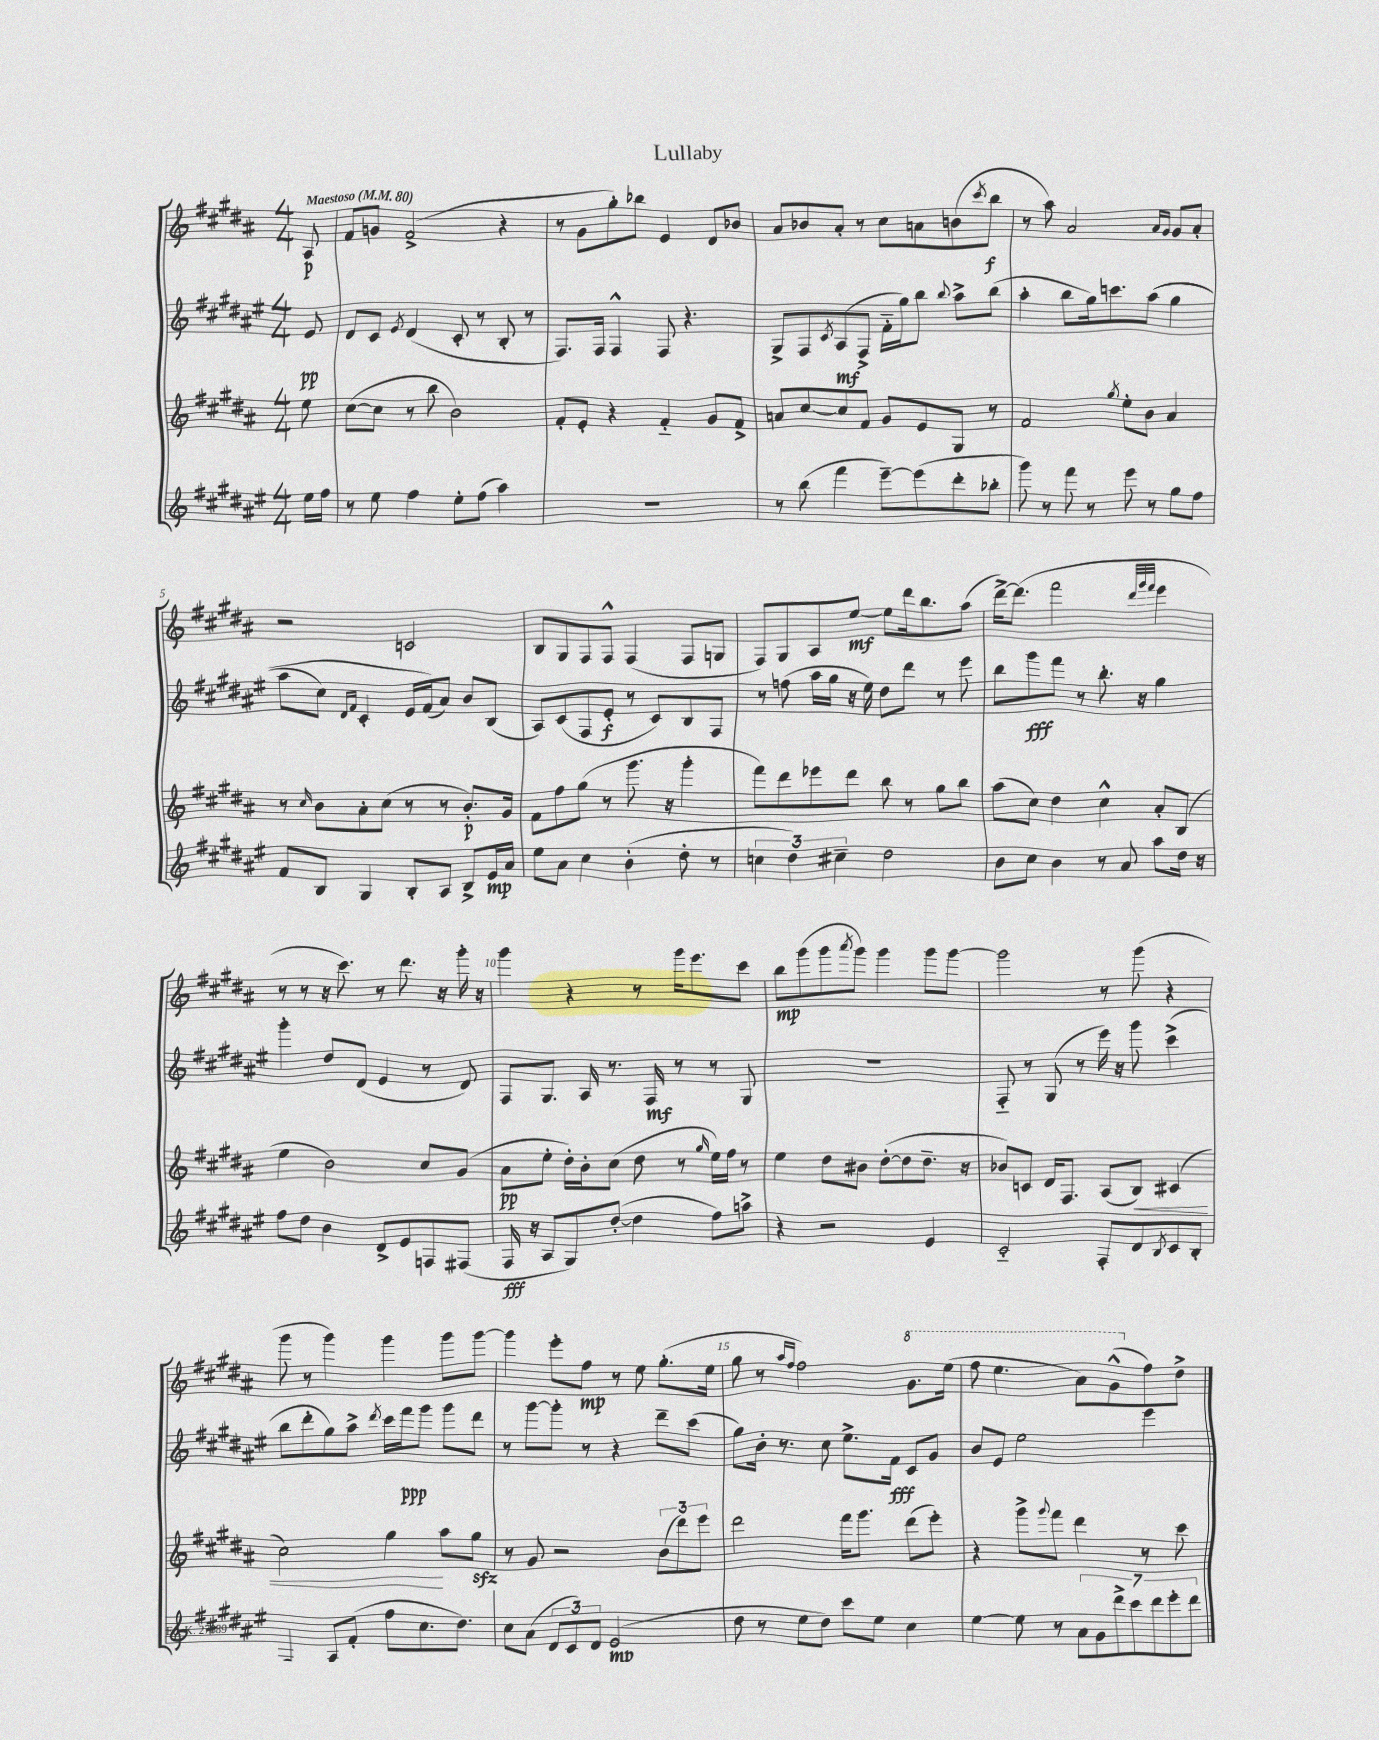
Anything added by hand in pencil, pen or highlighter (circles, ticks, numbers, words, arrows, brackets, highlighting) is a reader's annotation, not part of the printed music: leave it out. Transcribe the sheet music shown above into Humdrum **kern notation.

**kern	**dynam	**kern	**dynam	**kern	**dynam	**kern	**dynam
*part4	*part4	*part3	*part3	*part2	*part2	*part1	*part1
*staff4	*staff4	*staff3	*staff3	*staff2	*staff2	*staff1	*staff1
*clefG2	*	*clefG2	*	*clefG2	*	*clefG2	*
*k[f#c#g#d#a#e#]	*	*k[f#c#g#d#a#]	*	*k[f#c#g#d#a#e#]	*	*k[f#c#g#d#a#]	*
*M4/4	*	*M4/4	*	*M4/4	*	*M4/4	*
*MM80	*	*MM80	*	*MM80	*	*MM80	*
=	=	=	=	=	=	=	=
!	!	!	!	!	!	!LO:TX:a:B:t=Maestoso	!
16ee#\LL	.	8ee\	.	8e#/	pp	8A#/	p
16ff#\JJ	.	.	.	.	.	.	.
=1	=1	=1	=1	=1	=1	=1	=1
8r	.	([8cc#\L	.	8d#/L	.	8f#/L	.
8ee#\	.	8cc#\J]	.	8c#/J	.	8gn/J	.
.	.	.	.	8qe#/	.	.	.
4ff#\	.	8r	.	(4d#/	.	(2f#^/	.
.	.	8bb\	.	.	.	.	.
8ee#'\L	.	2b\)	.	8c#'/	.	.	.
(8ff#\J	.	.	.	8r	.	.	.
4aa#\)	.	.	.	8B'/	.	4r	.
.	.	.	.	8r	.	.	.
=2	=2	=2	=2	=2	=2	=2	=2
1r	.	8f#'/L	.	8.F#/L)	.	8r	.
.	.	8e'/J	.	.	.	8g#\L	.
.	.	.	.	16F#/Jk	.	.	.
.	.	4r	.	4F#^^/	.	8gg#'\)	.
.	.	.	.	.	.	8bb-X\J	.
.	.	4f#/	.	8F#/	.	4e/	.
.	.	.	.	4.r	.	.	.
.	.	8g#/L	.	.	.	8d#/L	.
.	.	8f#^/J	.	.	.	8b-X/J	.
=3	=3	=3	=3	=3	=3	=3	=3
8r	.	8an/L	.	8G#^/L	.	8a#/L	.
(8bb\	.	[8cc#/	.	8F#/	.	8b-X/	.
.	.	.	.	8qc#/	.	.	.
4fff#\	.	8cc#/]	.	(8A#/	mf	8a#'/J	.
.	.	8f#/J	.	8F#^/J	.	8r	.
[8eee#~\L)	.	8g#/L	.	16f#\LL	.	8cc#\L	.
.	.	.	.	16gg#\J)	.	.	.
(8eee#\]	.	8e/	.	8bb\J	.	8an\	.
.	.	.	.	8qqbb/	.	.	.
8ddd#'\	.	8G#/J	.	8aa#^\L	.	(8bn\	.
.	.	.	.	.	.	8qccc#/	.
8bb-X'\J	.	8r	.	(8bb\J	.	8bb\J	f
=4	=4	=4	=4	=4	=4	=4	=4
8ggg#\)	.	2f#/	.	4aa#'\	.	8r	.
8r	.	.	.	.	.	8aa#\)	.
8fff#\	.	.	.	8bb\L	.	2a#/	.
8r	.	.	.	16gg#\k)	.	.	.
.	.	.	.	8.cccn\	.	.	.
.	.	8qgg#/	.	.	.	.	.
8eee#\	.	8ee'\L	.	.	.	.	.
8r	.	8b\J	.	((8aa#\J	.	.	.
.	.	.	.	.	.	16qqa#/LL	.
.	.	.	.	.	.	16qqg#/JJ	.
8gg#\L	.	4a#/	.	4gg#\	.	8g#/L	.
8ff#\J	.	.	.	.	.	8a#'/J	.
!!LO:LB:g=z
=5	=5	=5	=5	=5	=5	=5	=5
8f#/L	.	8r	.	8aa#\L	.	2r	.
.	.	16qqcc#/	.	.	.	.	.
8B/J	.	8b\L	.	8cc#\J)	.	.	.
.	.	.	.	16qqd#/LL	.	.	.
.	.	.	.	16qqf#/JJ	.	.	.
4G#/	.	8a#'\	.	4c#'/	.	.	.
.	.	(8cc#\J	.	.	.	.	.
8B'/L	.	8r	.	16e#/LL	.	2cn/	.
.	.	.	.	(16f#/J)	.	.	.
8A#/J	.	8r	.	8a#/J)	.	.	.
8B^/L	.	8.b'/L)	p	8b/L	.	.	.
16e#/L	mp	.	.	(8B/J	.	.	.
16a#/JJ	.	16g#/Jk	.	.	.	.	.
=6	=6	=6	=6	=6	=6	=6	=6
8ee#\L	.	8f#\L	.	8A#/L)	.	8B/L	.
8a#\J	.	8ff#\	.	(8c#/	.	8G#/	.
4cc#\	.	(8gg#\J	.	8F#/	.	8F#/	.
.	.	8r	.	8e#'/J	f	8F#^^/J	.
(4b'\	.	8.ggg#\	.	8r	.	(4F#/	.
.	.	.	.	8c#/L)	.	.	.
.	.	16r	.	.	.	.	.
8dd#'\	.	4ggg#'\	.	8B/	.	8F#/L	.
8r	.	.	.	8F#/J	.	8Gn/J	.
=7	=7	=7	=7	=7	=7	=7	=7
6ccn\	.	8fff#\L)	.	8r	.	8F#/L)	.
.	.	8ddd#\	.	(8ffn\	.	8G#/	.
6dd#\)	.	.	.	.	.	.	.
.	.	8eee-X\	.	16aa#\LL	.	8A#/	.
.	.	.	.	16gg#\JJ	.	.	.
6cc#X~\	.	.	.	.	.	.	.
.	.	8ddd#\J	.	16r	.	[8ee/J	mf
.	.	.	.	16ee#\)	.	.	.
2dd#\	.	8bb\	.	8dd#\L	.	8ee\L]	.
.	.	8r	.	8ddd#\J	.	16ddd#\k	.
.	.	.	.	.	.	8.bb\	.
.	.	8gg#\L	.	8r	.	.	.
.	.	8bb\J	.	8eee#\	.	(8aa#\J	.
=8	=8	=8	=8	=8	=8	=8	=8
8b\L	.	(8aa#\L	.	8bb\L	.	[16ddd#^\KL)	.
.	.	.	.	.	.	(8.ddd#\J]	.
8cc#\J	.	8cc#\J)	.	8ggg#\	fff	.	.
4b\	.	4dd#\	.	8fff#\J	.	2fff#\	.
.	.	.	.	8r	.	.	.
8r	.	4cc#^^\	.	8.bb'\	.	.	.
8a#/	.	.	.	.	.	.	.
.	.	.	.	16r	.	.	.
.	.	.	.	.	.	32qqddd#/LLL	.
.	.	.	.	.	.	32qqggg#/	.
.	.	.	.	.	.	32qqfff#/JJJ	.
8aa#\L	.	8a#'/L	.	4gg#\	.	4eee\	.
16dd#\Jk	.	(8B/J	.	.	.	.	.
16r	.	.	.	.	.	.	.
!!LO:LB:g=z
=9	=9	=9	=9	=9	=9	=9	=9
8ff#\L	.	4ee\	.	4ggg#'\	.	8r	.
8dd#\J	.	.	.	.	.	8r	.
4b\	.	2b\)	.	8dd#/L	.	16r	.
.	.	.	.	.	.	8.ccc#\)	.
.	.	.	.	(8d#/J	.	.	.
8d#^/L	.	.	.	4e#/	.	8r	.
8e#/	.	.	.	.	.	8.ddd#\	.
8Fn/	.	8cc#/L	.	8r	.	.	.
.	.	.	.	.	.	16r	.
(8F#X/J	.	(8g#/J	.	8d#/)	.	16ggg#'\	.
.	.	.	.	.	.	16r	.
=10	=10	=10	=10	=10	=10	=10	=10
16F#/	fff	8a#\L	pp	8F#/L	.	4ggg#\	.
16r	.	.	.	.	.	.	.
8A#/L	.	8ee'\J	.	8.G#/J	.	.	.
8G#/)	.	16dd#'\LL)	.	.	.	4r	.
.	.	16b'\J	.	16A#/	.	.	.
([8dd#'/J	.	(8cc#\J	.	8.r	.	.	.
4dd#\]	.	8dd#\	.	.	.	8r	.
.	.	.	.	16F#/	mf	.	.
.	.	8r	.	8r	.	16ggg#\KL	.
.	.	.	.	.	.	8.eee\	.
.	.	16qqgg#/	.	.	.	.	.
8ff#\L)	.	16ee\LL)	.	8r	.	.	.
.	.	16ff#\JJ	.	.	.	.	.
8aan^\J	.	8r	.	8G#/	.	8ccc#\J	.
=11	=11	=11	=11	=11	=11	=11	=11
4r	.	4ee\	.	1r	.	8bb\L	mp
.	.	.	.	.	.	(8ggg#\	.
2r	.	8dd#\L	.	.	.	8ggg#\	.
.	.	.	.	.	.	8qaaa#/	.
.	.	8b#X\J	.	.	.	8ggg#\J)	.
.	.	([8dd#'\L	.	.	.	4ggg#\	.
.	.	8dd#\]	.	.	.	.	.
4e#/	.	8.dd#~\J	.	.	.	8ggg#\L	.
.	.	.	.	.	.	[8ggg#\J	.
.	.	16r	.	.	.	.	.
=12	=12	=12	=12	=12	=12	=12	=12
2c#/	.	8b-X/L)	.	8F#/	.	2ggg#\]	.
.	.	8cn/J	.	8r	.	.	.
.	.	16d#/KL	.	(8G#/	.	.	.
.	.	8.F#/J	.	.	.	.	.
.	.	.	.	8r	.	.	.
8F#'/L	.	(8A#/L	.	16eee#\)	.	8r	.
.	.	.	.	16r	.	.	.
!	!	!	!LO:HP:b	!	!	!	!
8d#/	.	8B/J)	<	8ggg#\	.	(8ggg#\	.
8qB/	.	.	.	.	.	.	.
8c#/	.	(4c#X/	.	(4ccc#^\	.	4r	.
8B'/J	.	.	.	.	.	.	.
!!LO:LB:g=z
=13	=13	=13	=13	=13	=13	=13	=13
4F#/	.	2cc#\)	.	8bb\L	.	8ggg#\	.
.	.	.	.	8ddd#'\	.	8r	.
8A#/L	.	.	.	8gg#\)	.	4ggg#\)	.
(8f#'/J	.	.	.	8aa#^\J	.	.	.
.	.	.	.	8qddd#/	.	.	.
8ff#\L	.	4gg#\	.	16ccc#\LL	.	4ggg#\	.
.	.	.	.	16fff#\J	ppp	.	.
8.cc#\	.	.	.	8ggg#\J	.	.	.
.	.	8aa#\L	[	8ggg#\L	.	8ggg#\L	.
8.dd#\J)	.	.	.	.	.	.	.
.	.	8gg#zz\J	.	8ddd#\J	.	[8ggg#\J	.
=14	=14	=14	=14	=14	=14	=14	=14
8cc#\L	.	8r	.	8r	.	4ggg#\]	.
(8a#\J	.	8g#/	.	[8ggg#\L	.	.	.
12d#/L	.	2r	.	8ggg#'\J]	.	8eee'\L	.
12c#/)	.	.	.	.	.	.	.
.	.	.	.	8r	.	8ff#\J	mp
12d#/J	.	.	.	.	.	.	.
(2e#/	mp	.	.	4r	.	8r	.
.	.	.	.	.	.	8ee\	.
.	.	(12b\L	.	8ddd#~\L	.	(8.gg#'\L	.
.	.	12ddd#\)	.	.	.	.	.
.	.	.	.	(8ccc#\J	.	.	.
.	.	12eee\J	.	.	.	.	.
.	.	.	.	.	.	16ee\Jk	.
=15	=15	=15	=15	=15	=15	=15	=15
8dd#\	.	2ddd#\	.	8gg#\L)	.	8gg#\	.
8r	.	.	.	16b'\Jk	.	8r	.
.	.	.	.	8.r	.	.	.
.	.	.	.	.	.	16qqaa#/LL	.
.	.	.	.	.	.	16qqff#/JJ	.
8ee#\L	.	.	.	.	.	2ff#\)	.
8dd#\J)	.	.	.	8cc#\	.	.	.
8ccc#\L	.	16fff#\KL	.	8.ee#^\L	.	.	.
.	.	8.ggg#\J	.	.	.	.	.
8ee#\J	.	.	.	.	.	.	.
.	.	.	.	16f#\Jk	fff	.	.
*	*	*	*	*	*	*8va	*
4cc#\	.	(8ddd#\L	.	8c#/L	.	8.gg#\L	.
.	.	8eee'\J)	.	8g#/J	.	.	.
.	.	.	.	.	.	(16eee\Jk	.
=16	=16	=16	=16	=16	=16	=16	=16
[4ee#\	.	4r	.	8b/L	.	8fff#\	.
.	.	.	.	8e#/J	.	4.eee\	.
8ee#\]	.	8ggg#^\L	.	2ee#\	.	.	.
.	.	8qqggg#/	.	.	.	.	.
8r	.	8fff#\J	.	.	.	.	.
14a#\L	.	4ddd#\	.	.	.	8aa#\L)	.
14g#\	.	.	.	.	.	.	.
.	.	.	.	.	.	(8gg#^^\	.
14ddd#^\	.	.	.	.	.	.	.
14ccc#\	.	.	.	.	.	.	.
*	*	*	*	*	*	*X8va	*
.	.	8r	.	4eee#\	.	8ff#\)	.
14ddd#\	.	.	.	.	.	.	.
14eee#'\	.	.	.	.	.	.	.
.	.	8ccc#\	.	.	.	8dd#^\J	.
14ddd#\J	.	.	.	.	.	.	.
==	==	==	==	==	==	==	==
*-	*-	*-	*-	*-	*-	*-	*-
